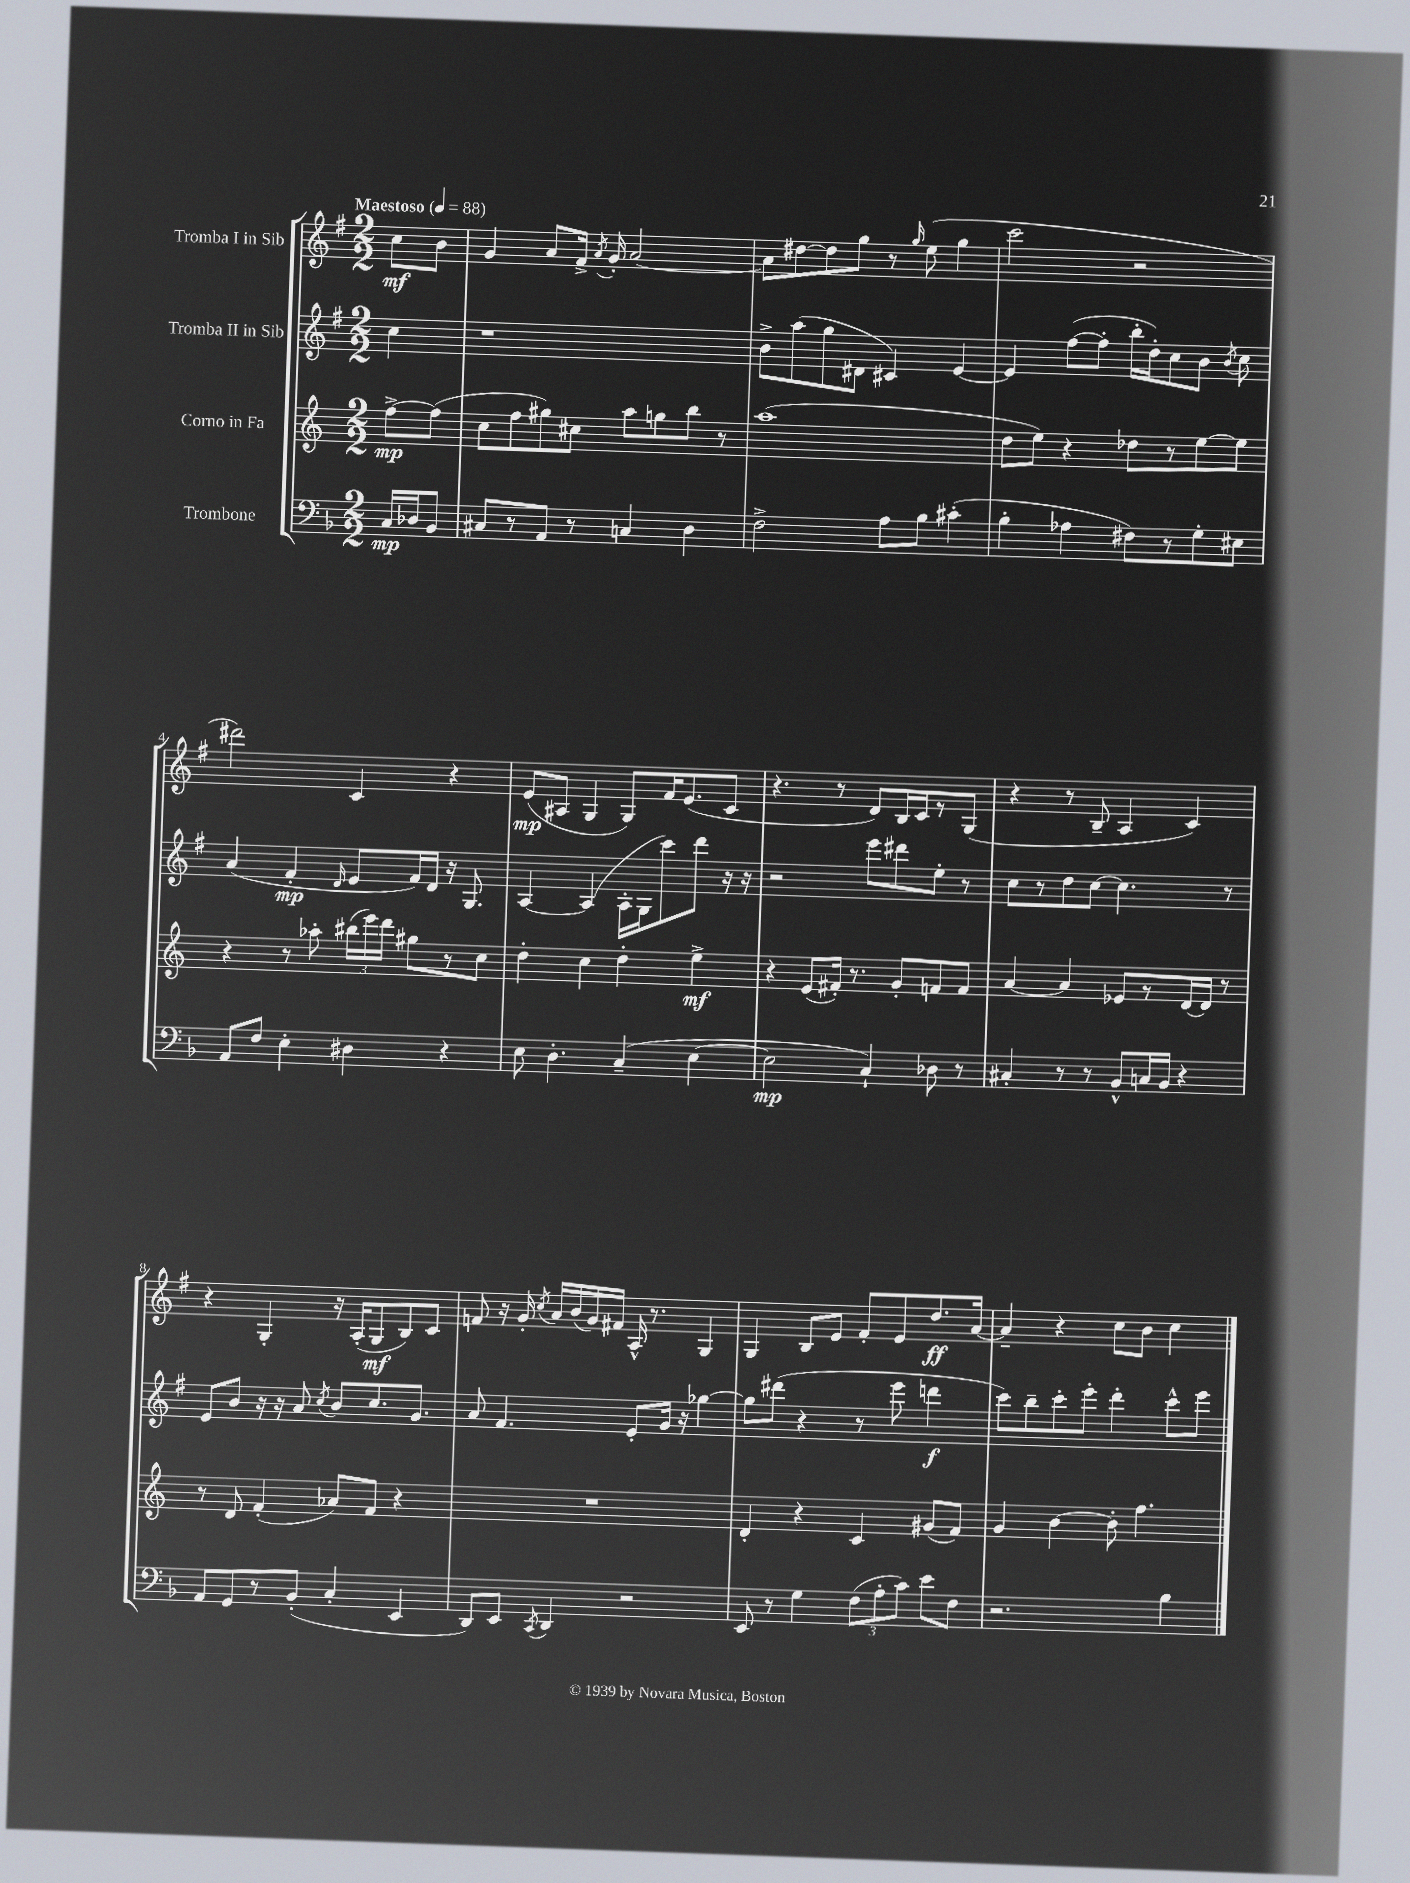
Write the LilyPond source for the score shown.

<<
\new StaffGroup <<
\new Staff = "s0" \with { instrumentName = "Tromba I in Sib" } {
    \clef treble \key g \major \numericTimeSignature \time 2/2 \partial 4 \tempo "Maestoso" 4 = 88
    \autoBeamOff c''8[\mf b'8] |
    g'4 a'8[ fis'16]-> \acciaccatura { a'8 } g'16-. a'2~ |
    a'8[ dis''8~ dis''8 g''8] r8 \grace { g''16 } e''8( g''4 |
    c'''2 r2 |
    dis'''2) c'4 r4 |
    e'8[\mp( ais8] g4 g8[) fis'16 e'8.( c'8] |
    r4. r8 d'8[) b16 c'16 r8 g8]( |
    r4 r8 b8-- a4 c'4) |
    r4 g4-. r16 a16[-.( g8\mf b8) c'8] |
    f'8 r16 g'16-. \acciaccatura { c''8 } a'16[ b'16( g'16) fis'16] a16-^ r8. g4 |
    g4 b8[ e'8] fis'8[-. e'8 d''8.\ff a'16]~ |
    a'4-- r4 c''8[ b'8] c''4 \bar "|." |
}
\new Staff = "s1" \with { instrumentName = "Tromba II in Sib" } {
    \clef treble \key g \major \numericTimeSignature \time 2/2 \partial 4
    \autoBeamOff c''4 |
    r1 |
    b'8[-> a''8( g''8 dis'8] cis'4) e'4~ |
    e'4 fis''8[~( fis''8]-. b''16[-. d''16-.) c''8 b'8] \acciaccatura { b'8 } c''8 |
    a'4( fis'4-.\mp \grace { d'16 } e'8[ fis'16) d'16] r16 g8. |
    a4~ a4( a16[-. g16 c'''8) d'''8] r16 r16 |
    r2 e'''8[ dis'''8 e''8]-. r8 |
    c''8[ r8 d''8 c''8]~ c''4. r8 |
    e'8[ b'8] r16 r16 a'8 \acciaccatura { c''8 } b'8[ c''8. g'8.] |
    a'8 fis'4. e'8[-. g'16] r16 ges''4~ |
    ges''8[ dis'''8]( r4 r8 e'''8 d'''4\f |
    c'''8[) b''8-- c'''8-. e'''8]-. d'''4-. c'''8[-^ e'''8] \bar "|." |
}
\new Staff = "s2" \with { instrumentName = "Corno in Fa" } {
    \clef treble \key c \major \numericTimeSignature \time 2/2 \partial 4
    \autoBeamOff f''8[~->\mp f''8]( |
    c''8[ f''8 gis''8) cis''8] a''8[ g''8 b''8] r8 |
    a''1( |
    d''8[ e''8]) r4 des''8[ r8 e''8~ e''8] |
    r4 r8 aes''8-. \tuplet 3/2 { bis''16[( e'''16) d'''16] } gis''8[ r8 c''8] |
    d''4-. c''4 d''4-. e''4->\mf |
    r4 e'8[( fis'16]-.) r8. g'8[-. f'8 f'8] |
    a'4~ a'4 ees'8[ r8 d'16~ d'16] r8 |
    r8 d'8 f'4-.( aes'8[) f'8] r4 |
    R1 |
    d'4-. r4 c'4 gis'8[( f'8]) |
    g'4 b'4~ b'8-. f''4. \bar "|." |
}
\new Staff = "s3" \with { instrumentName = "Trombone" } {
    \clef bass \key f \major \numericTimeSignature \time 2/2 \partial 4
    \autoBeamOff c16[\mp des16 bes,8] |
    cis8[ r8 a,8] r8 c4 d4 |
    f2-> a8[ bes8] cis'4-.( |
    bes4-. aes4 fis8[) r8 g8-. eis8] |
    a,8[ f8] e4-. dis4 r4 |
    e8 d4.-. c4--( e4~ |
    e2\mp c4-!) des8 r8 |
    cis4-. r8 r8 bes,8[-^ c16 bes,16] r4 |
    a,8[ g,8 r8 bes,8]-.( c4-. e,4 |
    d,8[) e,8] \acciaccatura { c,8 } d,4 r2 |
    e,8 r8 g4 \tuplet 3/2 { f8[( a8-. c'8]) } e'8[ f8] |
    r2. bes4 \bar "|." |
}
>>
>>
